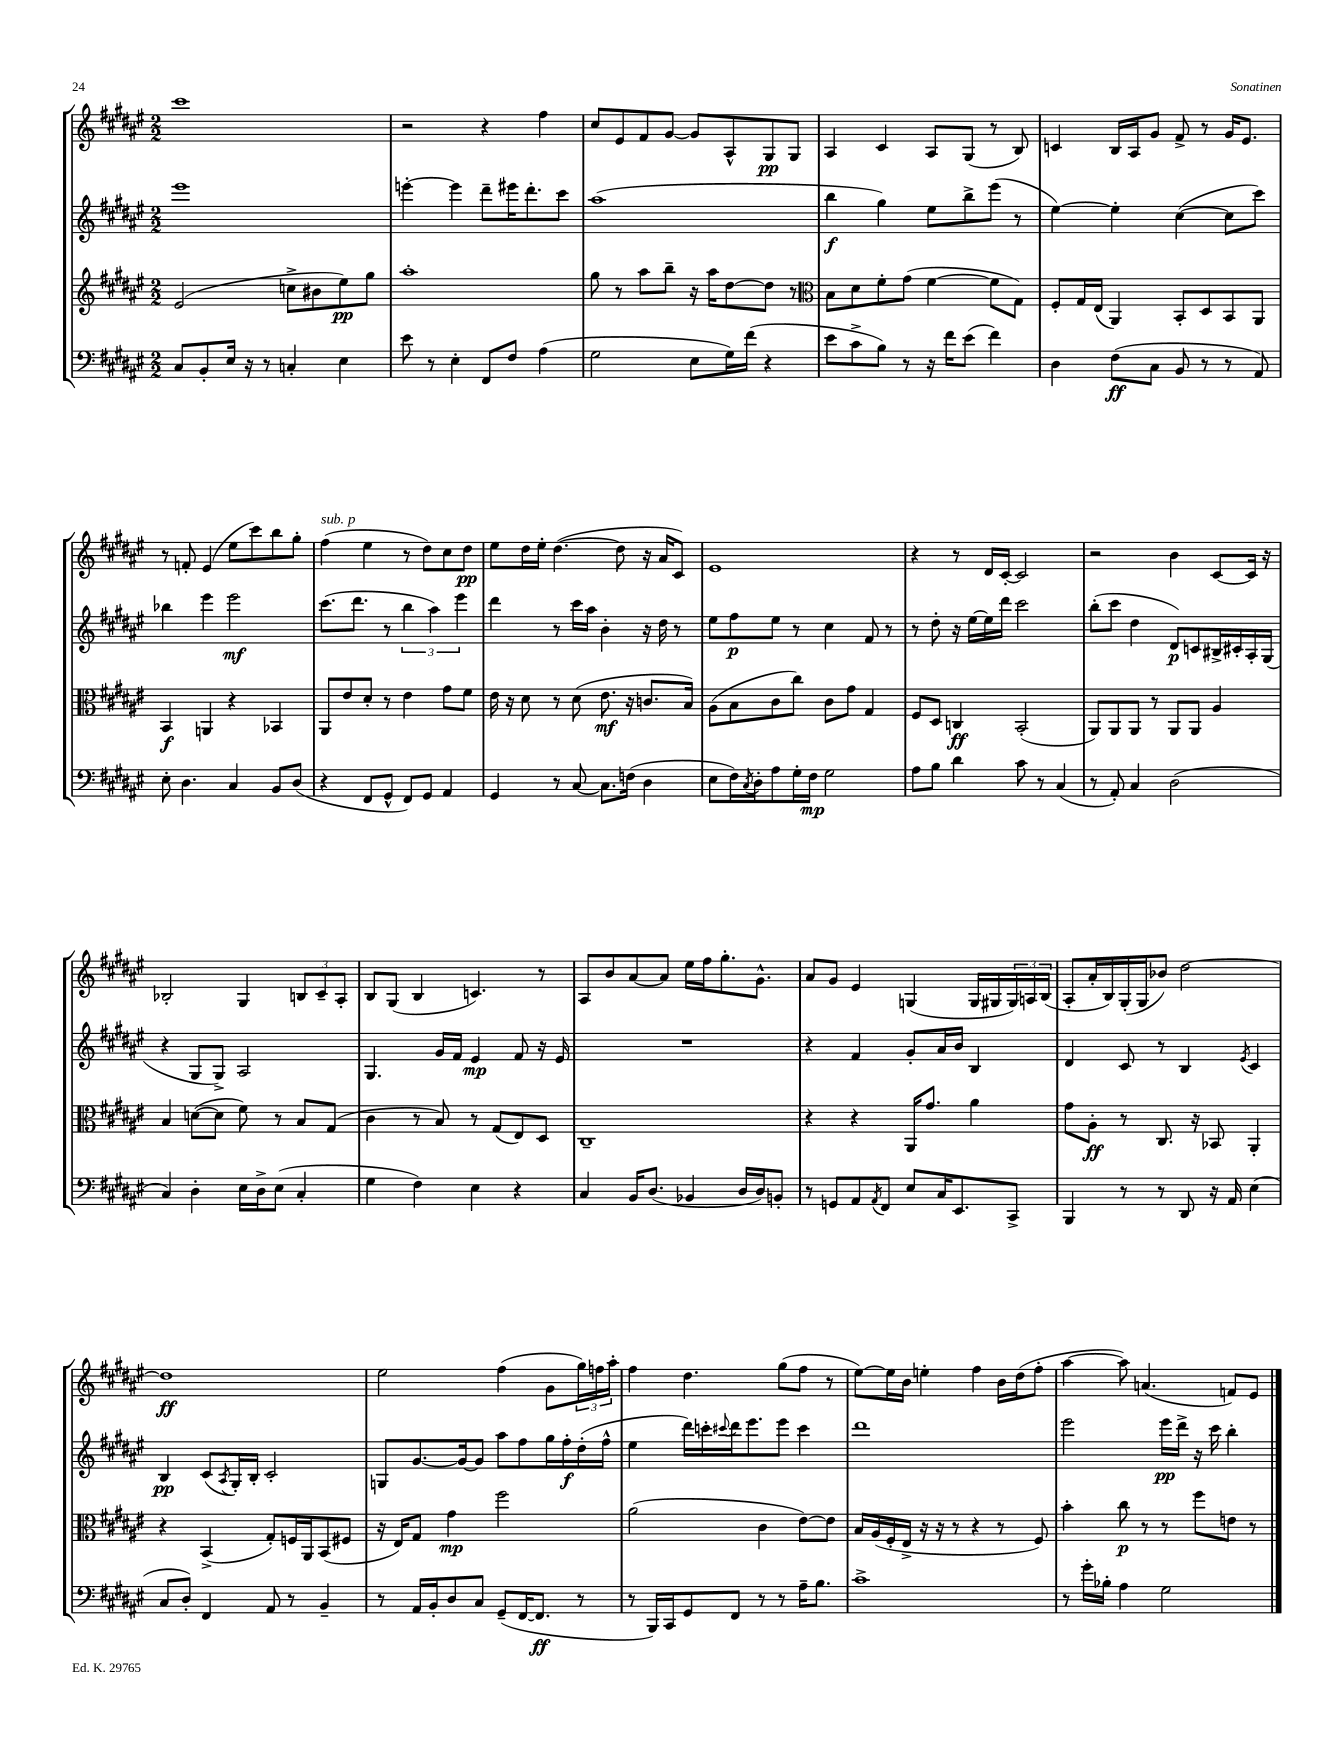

**kern	**dynam	**kern	**dynam	**kern	**dynam	**kern	**dynam
*part4	*part4	*part3	*part3	*part2	*part2	*part1	*part1
*staff4	*staff4	*staff3	*staff3	*staff2	*staff2	*staff1	*staff1
*clefF4	*	*clefG2	*	*clefG2	*	*clefG2	*
*k[f#c#g#d#a#e#]	*	*k[f#c#g#d#a#e#]	*	*k[f#c#g#d#a#e#]	*	*k[f#c#g#d#a#e#]	*
*M2/2	*	*M2/2	*	*M2/2	*	*M2/2	*
=140	=140	=140	=140	=140	=140	=140	=140
8C#/L	.	(2e#/	.	1eee#	.	1ccc#	.
8BB'/	.	.	.	.	.	.	.
16E#/Jk	.	.	.	.	.	.	.
16r	.	.	.	.	.	.	.
8r	.	.	.	.	.	.	.
4Cn'/	.	8ccn^\L	.	.	.	.	.
.	.	8b#X\	.	.	.	.	.
4E#\	.	8ee#\)	pp	.	.	.	.
.	.	8gg#\J	.	.	.	.	.
=141	=141	=141	=141	=141	=141	=141	=141
8e#\	.	1aa#'	.	[4eeen'\	.	2r	.
8r	.	.	.	.	.	.	.
4E#'\	.	.	.	4eee\]	.	.	.
8FF#/L	.	.	.	8ddd#~\L	.	4r	.
8F#/J	.	.	.	16eee#X\K	.	.	.
.	.	.	.	8.ddd#'\	.	.	.
(4A#\	.	.	.	.	.	4ff#\	.
.	.	.	.	8ccc#\J	.	.	.
=142	=142	=142	=142	=142	=142	=142	=142
2G#\	.	8gg#\	.	(1aa#	.	8cc#/L	.
.	.	8r	.	.	.	8e#/	.
.	.	8aa#\L	.	.	.	8f#/	.
.	.	8bb~\J	.	.	.	[8g#/J	.
8E#\L	.	16r	.	.	.	8g#/L]	.
.	.	16aa#\KL	.	.	.	.	.
16G#\L)	.	[8dd#\	.	.	.	8A#^^/	.
(16f#\JJ	.	.	.	.	.	.	.
4r	.	8dd#\J]	.	.	.	8G#/	pp
.	.	8r	.	.	.	8G#/J	.
=143	=143	=143	=143	=143	=143	=143	=143
*	*	*clefC3	*	*	*	*	*
8e#\L	.	8B\L	.	4bb\	f	4A#/	.
8c#^\	.	8d#\	.	.	.	.	.
8B\J)	.	8f#'\	.	4gg#\)	.	4c#/	.
8r	.	(8g#\J	.	.	.	.	.
16r	.	[4f#\	.	8ee#\L	.	8A#/L	.
16f#\KL	.	.	.	.	.	.	.
(8e#\J	.	.	.	8bb^\	.	(8G#/J	.
4f#\)	.	8f#\L]	.	(8eee#\J	.	8r	.
.	.	8G#\J)	.	8r	.	8B/)	.
=144	=144	=144	=144	=144	=144	=144	=144
4D#\	.	8F#'/L	.	[4ee#\)	.	4cn/	.
.	.	16G#/L	.	.	.	.	.
.	.	(16E#/JJ	.	.	.	.	.
(8F#\L	ff	4AA#/)	.	4ee#'\]	.	16B/LL	.
.	.	.	.	.	.	16A#/J	.
8C#\J	.	.	.	.	.	8g#/J	.
8BB/	.	8BB'/L	.	([4cc#\	.	8f#^/	.
8r	.	8D#/	.	.	.	8r	.
8r	.	8BB/	.	8cc#\L]	.	16g#/KL	.
.	.	.	.	.	.	8.e#/J	.
8AA#/)	.	8AA#/J	.	8ccc#\J)	.	.	.
!!LO:LB:g=z
=145	=145	=145	=145	=145	=145	=145	=145
8E#'\	.	4BB/	f	4bb-X\	.	8r	.
4.D#\	.	.	.	.	.	8fn'/	.
.	.	4AAn/	.	4eee#\	.	(4e#/	.
4C#/	.	4r	.	2eee#\	mf	8ee#\L	.
.	.	.	.	.	.	8ccc#\)	.
8BB/L	.	4BB-X/	.	.	.	8bb\	.
(8D#/J	.	.	.	.	.	8gg#'\J	.
=146	=146	=146	=146	=146	=146	=146	=146
!	!	!	!	!	!	!LO:TX:a:i:t=sub. p	!
4r	.	8AA#/L	.	(8.ccc#\L	.	(4ff#\	.
.	.	8e#/	.	.	.	.	.
.	.	.	.	8.ddd#\J	.	.	.
8FF#/L	.	8d#'/J	.	.	.	4ee#\	.
8GG#^^/J	.	8r	.	8r	.	.	.
8FF#/L)	.	4e#\	.	6bb\	.	8r	.
8GG#/J	.	.	.	.	.	8dd#\L)	.
.	.	.	.	6aa#\)	.	.	.
4AA#/	.	8g#\L	.	.	.	8cc#\	.
.	.	.	.	6eee#\	.	.	.
.	.	8f#\J	.	.	.	8dd#\J	pp
=147	=147	=147	=147	=147	=147	=147	=147
4GG#/	.	16e#\	.	4ddd#\	.	8ee#\L	.
.	.	16r	.	.	.	.	.
.	.	8d#\	.	.	.	16dd#\L	.
.	.	.	.	.	.	16ee#'\JJ	.
8r	.	8r	.	8r	.	([4.dd#\	.
[8C#/	.	(8d#\	.	16ccc#\LL	.	.	.
.	.	.	.	16aa#\JJ	.	.	.
8.C#\L]	.	8.e#\	mf	4b'\	.	.	.
.	.	.	.	.	.	8dd#\]	.
(16Fn\Jk	.	16r	.	.	.	.	.
4D#\	.	8.cn/L	.	16r	.	16r	.
.	.	.	.	16dd#\	.	16a#/KL	.
.	.	.	.	8r	.	8c#/J)	.
.	.	16B/Jk)	.	.	.	.	.
=148	=148	=148	=148	=148	=148	=148	=148
8E#\L	.	(8A#\L	.	8ee#\L	.	1e#	.
16F#\L)	.	8B\	.	8ff#\	p	.	.
8qC#/	.	.	.	.	.	.	.
16D#'\J	.	.	.	.	.	.	.
8A#\	.	8c#\	.	8ee#\J	.	.	.
16G#'\L	.	8cc#\J)	.	8r	.	.	.
16F#\JJ	mp	.	.	.	.	.	.
2G#\	.	8c#\L	.	4cc#\	.	.	.
.	.	8g#\J	.	.	.	.	.
.	.	4G#/	.	8f#/	.	.	.
.	.	.	.	8r	.	.	.
=149	=149	=149	=149	=149	=149	=149	=149
8A#\L	.	8F#/L	.	8r	.	4r	.
8B\J	.	8D#/J	.	8dd#'\	.	.	.
4d#\	.	4Cn/	ff	16r	.	8r	.
.	.	.	.	[16ee#\LL	.	.	.
.	.	.	.	16ee#\]	.	16d#/LL	.
.	.	.	.	16ddd#\JJ	.	[16c#'/JJ	.
8c#\	.	(2BB'/	.	2ccc#\	.	2c#/]	.
8r	.	.	.	.	.	.	.
(4C#/	.	.	.	.	.	.	.
=150	=150	=150	=150	=150	=150	=150	=150
8r	.	8AA#/L)	.	(8bb'\L	.	2r	.
8AA#'/)	.	8AA#/	.	8ccc#\J	.	.	.
4C#/	.	8AA#/J	.	4dd#\	.	.	.
.	.	8r	.	.	.	.	.
(2D#\	.	8AA#/L	.	8d#/L)	p	4b\	.
.	.	8AA#/J	.	8cn/	.	.	.
.	.	4A#/	.	16B#X^/L	.	[8c#/L	.
.	.	.	.	16c#X'/	.	.	.
.	.	.	.	16A#'/	.	16c#/Jk]	.
.	.	.	.	(16G#/JJ	.	16r	.
!!LO:LB:g=z
=151	=151	=151	=151	=151	=151	=151	=151
4C#/)	.	4B/	.	4r	.	2B-X'/	.
4D#'\	.	([8dn\L	.	8G#/L	.	.	.
.	.	8d\J]	.	8G#^/J)	.	.	.
16E#\LL	.	8f#\)	.	2A#/	.	4G#/	.
16D#^\J	.	.	.	.	.	.	.
(8E#\J	.	8r	.	.	.	.	.
4C#'/	.	8B/L	.	.	.	12Bn/L	.
.	.	.	.	.	.	12c#~/	.
.	.	(8G#/J	.	.	.	.	.
.	.	.	.	.	.	12A#'/J	.
=152	=152	=152	=152	=152	=152	=152	=152
4G#\	.	4c#\	.	4.G#/	.	8B/L	.
.	.	.	.	.	.	(8G#/J	.
4F#\)	.	8r	.	.	.	4B/	.
.	.	8B/)	.	16g#/LL	.	.	.
.	.	.	.	16f#/JJ	.	.	.
4E#\	.	8r	.	4e#/	mp	4.cn/)	.
.	.	(8G#/L	.	.	.	.	.
4r	.	8E#/)	.	8f#/	.	.	.
.	.	8D#/J	.	16r	.	8r	.
.	.	.	.	16e#/	.	.	.
=153	=153	=153	=153	=153	=153	=153	=153
4C#/	.	1C#~	.	1r	.	8A#/L	.
.	.	.	.	.	.	8b/	.
16BB/KL	.	.	.	.	.	[8a#/	.
(8.D#/J	.	.	.	.	.	.	.
.	.	.	.	.	.	8a#/J]	.
4BB-X/	.	.	.	.	.	16ee#\LL	.
.	.	.	.	.	.	16ff#\J	.
.	.	.	.	.	.	8.gg#'\	.
16D#/LL	.	.	.	.	.	.	.
16D#/J)	.	.	.	.	.	8.g#^^\J	.
8BBn'/J	.	.	.	.	.	.	.
=154	=154	=154	=154	=154	=154	=154	=154
8r	.	4r	.	4r	.	8a#/L	.
8GGn/L	.	.	.	.	.	8g#/J	.
8AA#/	.	4r	.	4f#/	.	4e#/	.
8qAA#/	.	.	.	.	.	.	.
8FF#/J	.	.	.	.	.	.	.
8E#/L	.	16AA#/KL	.	8g#'/L	.	(4Gn/	.
.	.	8.g#/J	.	.	.	.	.
16C#/K	.	.	.	16a#/L	.	.	.
8.EE#/	.	.	.	16b/JJ	.	.	.
.	.	4a#\	.	4B/	.	16G/LL	.
.	.	.	.	.	.	16G#X/	.
8CC#^/J	.	.	.	.	.	24G#/)	.
.	.	.	.	.	.	24An/	.
.	.	.	.	.	.	(24B/JJ	.
=155	=155	=155	=155	=155	=155	=155	=155
4BBB/	.	8g#\L	.	4d#/	.	8A#'/L	.
.	.	8A#'\J	ff	.	.	16a#'/L	.
.	.	.	.	.	.	16B/)	.
8r	.	8r	.	8c#/	.	(16G#'/	.
.	.	.	.	.	.	16G#/J	.
8r	.	8.C#/	.	8r	.	8b-X/J)	.
8DD#/	.	.	.	4B/	.	[2dd#\	.
.	.	16r	.	.	.	.	.
16r	.	8BB-X/	.	.	.	.	.
16AA#/	.	.	.	.	.	.	.
.	.	.	.	8qe#/	.	.	.
(4E#\	.	4AA#'/	.	4c#/	.	.	.
!!LO:LB:g=z
=156	=156	=156	=156	=156	=156	=156	=156
8C#/L	.	4r	.	4B/	pp	1dd#]	ff
8D#'/J)	.	.	.	.	.	.	.
4FF#/	.	(4BB^/	.	(8c#/L	.	.	.
.	.	.	.	8qA#/	.	.	.
.	.	.	.	16G#'/L)	.	.	.
.	.	.	.	16B'/JJ	.	.	.
8AA#/	.	8G#'/L)	.	2c#'/	.	.	.
8r	.	16Fn/L	.	.	.	.	.
.	.	16AA#/J	.	.	.	.	.
4BB~/	.	(8BB/	.	.	.	.	.
.	.	8F#X/J	.	.	.	.	.
=157	=157	=157	=157	=157	=157	=157	=157
8r	.	16r	.	8Gn/L	.	2ee#\	.
.	.	16E#/KL)	.	.	.	.	.
16AA#/LL	.	8G#/J	.	[8.g#/	.	.	.
16BB'/J	.	.	.	.	.	.	.
8D#/	.	4g#\	mp	.	.	.	.
.	.	.	.	16g#/k_	.	.	.
8C#/J	.	.	.	8g#/J]	.	.	.
(8GG#~/L	.	2ff#\	.	8aa#\L	.	(4ff#\	.
[16FF#/K	.	.	.	8ff#\	.	.	.
8.FF#/J]	ff	.	.	.	.	.	.
.	.	.	.	16gg#\L	.	8g#\L	.
.	.	.	.	16ff#'\	f	.	.
8r	.	.	.	(16dd#'\	.	24gg#\L)	.
.	.	.	.	.	.	24ffn\	.
.	.	.	.	16ff#^^\JJ	.	.	.
.	.	.	.	.	.	24aa#'\JJ	.
=158	=158	=158	=158	=158	=158	=158	=158
8r	.	(2a#\	.	4ee#\	.	4ff#\	.
16BBB/LL)	.	.	.	.	.	.	.
16CC#/J	.	.	.	.	.	.	.
8GG#/	.	.	.	16ddd#\LL)	.	4.dd#\	.
.	.	.	.	16cccn'\	.	.	.
.	.	.	.	8qqccc#X/	.	.	.
8FF#/J	.	.	.	16ddd#\J	.	.	.
.	.	.	.	8.eee#\	.	.	.
8r	.	4c#\	.	.	.	.	.
8r	.	.	.	8eee#\J	.	(8gg#\L	.
16A#~\KL	.	[8e#\L)	.	4ccc#\	.	8ff#\J	.
8.B\J	.	.	.	.	.	.	.
.	.	8e#\J]	.	.	.	8r	.
=159	=159	=159	=159	=159	=159	=159	=159
1c#^	.	16B/LL	.	1ddd#	.	[8ee#\L)	.
.	.	(16A#/	.	.	.	.	.
.	.	16F#'/	.	.	.	16ee#\L]	.
.	.	16E#^/JJ	.	.	.	16b\JJ	.
.	.	16r	.	.	.	4een'\	.
.	.	16r	.	.	.	.	.
.	.	8r	.	.	.	.	.
.	.	4r	.	.	.	4ff#\	.
.	.	8r	.	.	.	16b\LL	.
.	.	.	.	.	.	(16dd#\J	.
.	.	8F#/)	.	.	.	8ff#'\J	.
=160	=160	=160	=160	=160	=160	=160	=160
8r	.	4b'\	.	2eee#\	.	[4aa#\	.
16g#'\LL	.	.	.	.	.	.	.
16B-X'\JJ	.	.	.	.	.	.	.
4A#\	.	8cc#\	p	.	.	8aa#\])	.
.	.	8r	.	.	.	(4.an/	.
2G#\	.	8r	.	16eee#\LL	pp	.	.
.	.	.	.	16ddd#^\JJ	.	.	.
.	.	8ff#\L	.	16r	.	.	.
.	.	.	.	16ccc#\	.	.	.
.	.	8en\J	.	4bb'\	.	8fn/L)	.
.	.	8r	.	.	.	8e#/J	.
==	==	==	==	==	==	==	==
*-	*-	*-	*-	*-	*-	*-	*-
